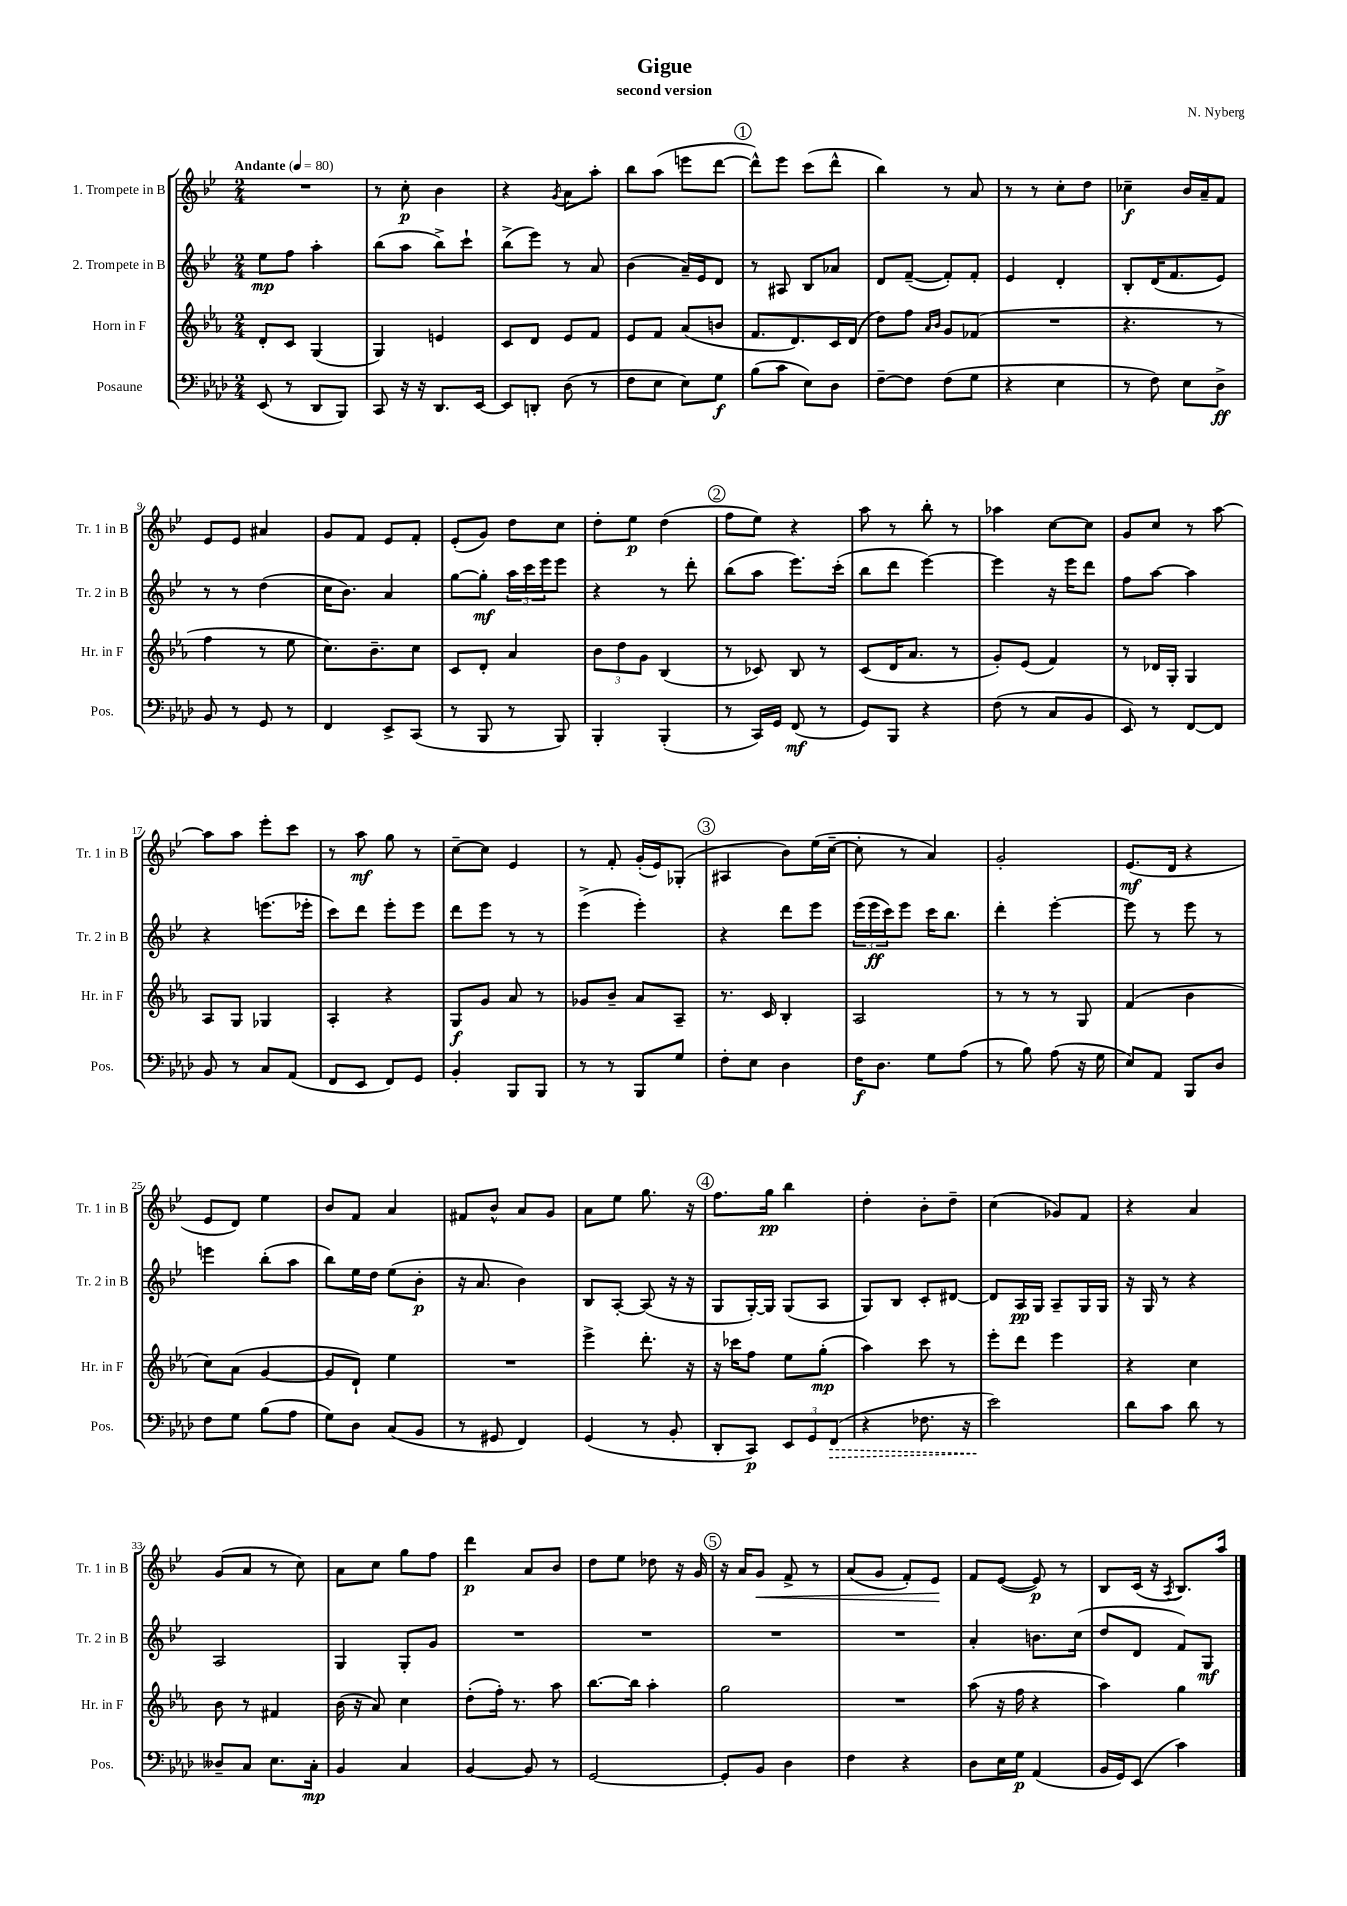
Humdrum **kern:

**kern	**dynam	**kern	**dynam	**kern	**dynam	**kern	**dynam
*part4	*part4	*part3	*part3	*part2	*part2	*part1	*part1
*staff4	*staff4	*staff3	*staff3	*staff2	*staff2	*staff1	*staff1
*I"Posaune	*	*I"Horn in F	*	*I"2. Trompete in B	*	*I"1. Trompete in B	*
*I'Pos.	*	*I'Hr. in F	*	*I'Tr. 2 in B	*	*I'Tr. 1 in B	*
*clefF4	*	*clefG2	*	*clefG2	*	*clefG2	*
*k[b-e-a-d-]	*	*k[b-e-a-]	*	*k[b-e-]	*	*k[b-e-]	*
*M2/4	*	*M2/4	*	*M2/4	*	*M2/4	*
*MM80	*	*MM80	*	*MM80	*	*MM80	*
=1	=1	=1	=1	=1	=1	=1	=1
!	!	!	!	!	!	!LO:TX:a:B:t=Andante	!
(8EE-/	.	8d'/L	.	8ee-\L	mp	2r	.
8r	.	8c/J	.	8ff\J	.	.	.
8DD-/L	.	(4G/	.	4aa'\	.	.	.
8BBB-/J)	.	.	.	.	.	.	.
=2	=2	=2	=2	=2	=2	=2	=2
8CC/	.	4G/)	.	(8bb-\L	.	8r	.
16r	.	.	.	8aa\J	.	8cc'\	p
16r	.	.	.	.	.	.	.
8.DD-/L	.	4en/	.	8bb-^\L)	.	4b-\	.
.	.	.	.	8ccc`\J	.	.	.
[16EE-/Jk	.	.	.	.	.	.	.
=3	=3	=3	=3	=3	=3	=3	=3
8EE-/L]	.	8c/L	.	(8bb-^\L	.	4r	.
8DDn'/J	.	8d/J	.	8eee-\J)	.	.	.
.	.	.	.	.	.	8qg/	.
(8D-\	.	8e-/L	.	8r	.	8a\L	.
8r	.	8f/J	.	8a/	.	8aa'\J	.
=4	=4	=4	=4	=4	=4	=4	=4
8F\L	.	8e-/L	.	(4b-\	.	8bb-\L	.
8E-\J	.	8f/J	.	.	.	(8aa\J	.
8E-\L)	.	(8a-/L	.	16a~/LL)	.	8eeen\L	.
.	.	.	.	16e-/J	.	.	.
8G\J	f	8bn/J	.	8d/J	.	[8ddd\J	.
!!LO:REH:place=s1:t=1
=5	=5	=5	=5	=5	=5	=5	=5
(8B-\L	.	8.f/L	.	8r	.	8ddd^^\L])	.
8c\J	.	.	.	8A#X/	.	8eee-\J	.
.	.	8.d/)	.	.	.	.	.
8E-\L)	.	.	.	8B-/L	.	(8ccc\L	.
8D-\J	.	16c/L	.	8a-X/J	.	8ddd^^\J	.
.	.	(16d/JJ	.	.	.	.	.
=6	=6	=6	=6	=6	=6	=6	=6
[8F~\L	.	8dd\L)	.	8d/L	.	4bb-\)	.
8F\J]	.	8ff\J	.	([8f~/J	.	.	.
.	.	16qqa-/LL	.	.	.	.	.
.	.	16qqb-/JJ	.	.	.	.	.
(8F\L	.	8g/L	.	8f'/L])	.	8r	.
8G\J	.	(8f-X/J	.	8f'/J	.	8a/	.
=7	=7	=7	=7	=7	=7	=7	=7
4r	.	2r	.	4e-/	.	8r	.
.	.	.	.	.	.	8r	.
4E-\	.	.	.	4d'/	.	8cc'\L	.
.	.	.	.	.	.	8dd\J	.
=8	=8	=8	=8	=8	=8	=8	=8
8r	.	4.r	.	8B-'/L	.	4cc-X~\	f
8F\)	.	.	.	(16d/K	.	.	.
.	.	.	.	8.f/	.	.	.
8E-\L	.	.	.	.	.	16b-/LL	.
.	.	.	.	.	.	16a~/J	.
8D-^\J	ff	8r	.	8e-/J)	.	8f/J	.
!!LO:LB:g=z
=9	=9	=9	=9	=9	=9	=9	=9
8BB-/	.	4ff\	.	8r	.	8e-/L	.
8r	.	.	.	8r	.	8e-/J	.
8GG/	.	8r	.	(4dd\	.	4a#X/	.
8r	.	8ee-\	.	.	.	.	.
=10	=10	=10	=10	=10	=10	=10	=10
4FF/	.	8.cc\L)	.	16cc\KL	.	8g/L	.
.	.	.	.	8.b-\J)	.	.	.
.	.	.	.	.	.	8f/J	.
.	.	8.b-~\	.	.	.	.	.
8EE-^/L	.	.	.	4a/	.	8e-/L	.
(8CC/J	.	8cc\J	.	.	.	8f'/J	.
=11	=11	=11	=11	=11	=11	=11	=11
8r	.	8c/L	.	[8gg\L	.	(8e-'/L	.
8BBB-/	.	8d'/J	.	8gg'\J]	mf	8g/J)	.
8r	.	4a-/	.	24aa\LL	.	8dd\L	.
.	.	.	.	24ccc\	.	.	.
.	.	.	.	24eee-\J	.	.	.
8BBB-/)	.	.	.	8eee-\J	.	8cc\J	.
=12	=12	=12	=12	=12	=12	=12	=12
4BBB-'/	.	12b-\L	.	4r	.	8dd'\L	.
.	.	12dd\	.	.	.	.	.
.	.	.	.	.	.	8ee-\J	p
.	.	12g\J	.	.	.	.	.
(4BBB-'/	.	(4B-/	.	8r	.	(4dd\	.
.	.	.	.	8ddd'\	.	.	.
!!LO:REH:place=s1:t=2
=13	=13	=13	=13	=13	=13	=13	=13
8r	.	8r	.	(8bb-\L	.	8ff\L	.
16CC/LL)	.	8c-X/)	.	8aa\J	.	8ee-\J)	.
16GG/JJ	.	.	.	.	.	.	.
(8FF/	mf	8B-/	.	8.eee-\L)	.	4r	.
8r	.	8r	.	.	.	.	.
.	.	.	.	(16ccc'\Jk	.	.	.
=14	=14	=14	=14	=14	=14	=14	=14
8GG/L)	.	(8c/L	.	8bb-\L	.	8aa\	.
8BBB-/J	.	16d/K	.	8ddd\J	.	8r	.
.	.	8.a-/J	.	.	.	.	.
4r	.	.	.	[4eee-\)	.	8bb-'\	.
.	.	8r	.	.	.	8r	.
=15	=15	=15	=15	=15	=15	=15	=15
(8F\	.	8g'/L)	.	4eee-\]	.	4aa-X\	.
8r	.	(8e-/J	.	.	.	.	.
8C/L	.	4f/)	.	16r	.	[8cc\L	.
.	.	.	.	16eee-\KL	.	.	.
8BB-/J	.	.	.	8ddd\J	.	8cc\J]	.
=16	=16	=16	=16	=16	=16	=16	=16
8EE-/)	.	8r	.	8ff\L	.	8g/L	.
8r	.	16d-X/LL	.	[8aa\J	.	8cc/J	.
.	.	16G'/JJ	.	.	.	.	.
[8FF/L	.	4G/	.	4aa\]	.	8r	.
8FF/J]	.	.	.	.	.	[8aa\	.
!!LO:LB:g=z
=17	=17	=17	=17	=17	=17	=17	=17
8BB-/	.	8A-/L	.	4r	.	8aa\L]	.
8r	.	8G/J	.	.	.	8aa\J	.
8C/L	.	4G-X/	.	(8.eeen\L	.	8eee-'\L	.
(8AA-/J	.	.	.	.	.	8ccc\J	.
.	.	.	.	16eee-X'\Jk	.	.	.
=18	=18	=18	=18	=18	=18	=18	=18
8FF/L	.	4A-'/	.	8ccc\L)	.	8r	.
8EE-/J	.	.	.	8ddd\J	.	8aa\	mf
8FF/L)	.	4r	.	8eee-'\L	.	8gg\	.
8GG/J	.	.	.	8eee-\J	.	8r	.
=19	=19	=19	=19	=19	=19	=19	=19
4BB-'/	.	8G/L	f	8ddd\L	.	[8cc~\L	.
.	.	8g/J	.	8eee-\J	.	8cc\J]	.
8BBB-/L	.	8a-/	.	8r	.	4e-/	.
8BBB-/J	.	8r	.	8r	.	.	.
=20	=20	=20	=20	=20	=20	=20	=20
8r	.	8g-X/L	.	(4eee-^\	.	8r	.
8r	.	8b-~/J	.	.	.	8f'/	.
8BBB-/L	.	8a-/L	.	4eee-'\)	.	(16g'/LL	.
.	.	.	.	.	.	16e-/J)	.
8G/J	.	8A-~/J	.	.	.	(8G-X'/J	.
!!LO:REH:place=s1:t=3
=21	=21	=21	=21	=21	=21	=21	=21
8F'\L	.	8.r	.	4r	.	4A#X/	.
8E-\J	.	.	.	.	.	.	.
.	.	16c/	.	.	.	.	.
4D-\	.	4B-'/	.	8ddd\L	.	8b-\L)	.
.	.	.	.	8eee-\J	.	(16ee-\L	.
.	.	.	.	.	.	[16cc~\JJ	.
=22	=22	=22	=22	=22	=22	=22	=22
16F\KL	f	2A-/	.	(24eee-\LL	.	8cc'\]	.
.	.	.	.	24eee-\	ff	.	.
8.D-\J	.	.	.	.	.	.	.
.	.	.	.	24ccc\J)	.	.	.
.	.	.	.	8eee-\J	.	8r	.
8G\L	.	.	.	16ccc\KL	.	4a/)	.
.	.	.	.	8.bb-\J	.	.	.
(8A-\J	.	.	.	.	.	.	.
=23	=23	=23	=23	=23	=23	=23	=23
8r	.	8r	.	4ddd'\	.	2g'/	.
8B-\)	.	8r	.	.	.	.	.
(8A-\	.	8r	.	[4eee-'\	.	.	.
16r	.	8G/	.	.	.	.	.
16G\	.	.	.	.	.	.	.
=24	=24	=24	=24	=24	=24	=24	=24
8E-/L)	.	(4f/	.	8eee-\]	.	(8.e-/L	mf
8AA-/J	.	.	.	8r	.	.	.
.	.	.	.	.	.	16d/Jk	.
8BBB-/L	.	4b-\	.	8eee-\	.	4r	.
8D-/J	.	.	.	8r	.	.	.
!!LO:LB:g=z
=25	=25	=25	=25	=25	=25	=25	=25
8F\L	.	8cc\L)	.	4eeen\	.	8e-/L	.
8G\J	.	(8a-\J	.	.	.	8d/J)	.
(8B-\L	.	[4g/	.	(8bb-'\L	.	4ee-\	.
8A-\J	.	.	.	8aa\J	.	.	.
=26	=26	=26	=26	=26	=26	=26	=26
8G\L)	.	8g/L]	.	8bb-\L)	.	8b-/L	.
8D-\J	.	8d`/J)	.	16ee-\L	.	8f/J	.
.	.	.	.	16dd\JJ	.	.	.
(8C/L	.	4ee-\	.	(8ee-\L	.	4a/	.
8BB-/J	.	.	.	8b-'\J	p	.	.
=27	=27	=27	=27	=27	=27	=27	=27
8r	.	2r	.	16r	.	8f#X/L	.
.	.	.	.	8.a/	.	.	.
8GG#X/	.	.	.	.	.	8b-^^/J	.
4FF/)	.	.	.	4b-\)	.	8a/L	.
.	.	.	.	.	.	8g/J	.
=28	=28	=28	=28	=28	=28	=28	=28
(4GG/	.	4eee-^\	.	8B-/L	.	8a\L	.
.	.	.	.	[8A'/J	.	8ee-\J	.
8r	.	8.ddd'\	.	(8A/]	.	8.gg\	.
8BB-'/	.	.	.	16r	.	.	.
.	.	16r	.	16r	.	16r	.
!!LO:REH:place=s1:t=4
=29	=29	=29	=29	=29	=29	=29	=29
8DD-'/L	.	16r	.	8G/L	.	8.ff\L	.
.	.	16ccc-X\KL	.	.	.	.	.
8CC/J)	p	8ff\J	.	[16G'/L)	.	.	.
.	.	.	.	16G/JJ]	.	16gg\Jk	pp
12EE-/L	.	8ee-\L	.	(8G/L	.	4bb-\	.
12GG/	.	.	.	.	.	.	.
.	.	(8gg'\J	mp	8A/J	.	.	.
!	!LO:HP:b	!	!	!	!	!	!
(12FF/J	>	.	.	.	.	.	.
=30	=30	=30	=30	=30	=30	=30	=30
4r	.	4aa-\)	.	8G/L)	.	4dd'\	.
.	.	.	.	8B-/J	.	.	.
8.F-X\	.	8ccc\	.	8c'/L	.	8b-'\L	.
.	.	8r	.	[8d#X/J	.	8dd~\J	.
16r	.	.	.	.	.	.	.
=31	=31	=31	=31	=31	=31	=31	=31
2e-\)	.	8eee-'\L	.	8d#/L]	.	(4cc\	.
.	.	8ddd\J	.	16A/L	pp	.	.
.	.	.	.	16G/JJ	.	.	.
.	.	4eee-\	.	8A~/L	.	8g-X/L)	.
.	.	.	.	16G/L	.	8f/J	.
.	.	.	.	16G/JJ	.	.	.
.	]	.	.	.	.	.	.
=32	=32	=32	=32	=32	=32	=32	=32
8d-\L	.	4r	.	16r	.	4r	.
.	.	.	.	16G/	.	.	.
8c\J	.	.	.	8r	.	.	.
8d-\	.	4cc\	.	4r	.	4a/	.
8r	.	.	.	.	.	.	.
!!LO:LB:g=z
=33	=33	=33	=33	=33	=33	=33	=33
8D--X~/L	.	8b-\	.	2A/	.	(8g/L	.
8C/J	.	8r	.	.	.	8a/J	.
8.E-\L	.	4f#X/	.	.	.	8r	.
.	.	.	.	.	.	8cc\)	.
16C'\Jk	mp	.	.	.	.	.	.
=34	=34	=34	=34	=34	=34	=34	=34
4BB-/	.	(16b-\	.	4G/	.	8a\L	.
.	.	16r	.	.	.	.	.
.	.	8a-/)	.	.	.	8cc\J	.
4C/	.	4cc\	.	8G'/L	.	8gg\L	.
.	.	.	.	8g/J	.	8ff\J	.
=35	=35	=35	=35	=35	=35	=35	=35
[4BB-/	.	(8dd'\L	.	2r	.	4ddd\	p
.	.	16ff'\Jk)	.	.	.	.	.
.	.	8.r	.	.	.	.	.
8BB-/]	.	.	.	.	.	8a/L	.
8r	.	8aa-\	.	.	.	8b-/J	.
=36	=36	=36	=36	=36	=36	=36	=36
[2GG/	.	[8.bb-\L	.	2r	.	8dd\L	.
.	.	.	.	.	.	8ee-\J	.
.	.	16bb-\Jk]	.	.	.	.	.
.	.	4aa-'\	.	.	.	8dd-X\	.
.	.	.	.	.	.	16r	.
.	.	.	.	.	.	16g/	.
!!LO:REH:place=s1:t=5
=37	=37	=37	=37	=37	=37	=37	=37
8GG'/L]	.	2gg\	.	2r	.	16r	.
.	.	.	.	.	.	16a/KL	.
!	!	!	!	!	!	!	!LO:HP:b
8BB-/J	.	.	.	.	.	8g/J	<
4D-\	.	.	.	.	.	8f^/	.
.	.	.	.	.	.	8r	.
=38	=38	=38	=38	=38	=38	=38	=38
4F\	.	2r	.	2r	.	(8a/L	.
.	.	.	.	.	.	8g/J	.
4r	.	.	.	.	.	8f'/L)	.
.	.	.	.	.	.	8e-/J	.
.	.	.	.	.	.	.	[
=39	=39	=39	=39	=39	=39	=39	=39
8D-\L	.	(8aa-\	.	4a'/	.	8f/L	.
16E-\L	.	16r	.	.	.	([8e-/J	.
16G\JJ	p	16ff\	.	.	.	.	.
(4AA-/	.	4r	.	8.bn\L	.	8e-/])	p
.	.	.	.	.	.	8r	.
.	.	.	.	(16cc\Jk	.	.	.
=40	=40	=40	=40	=40	=40	=40	=40
16BB-/LL	.	4aa-\)	.	8dd/L	.	8B-/L	.
16GG/J)	.	.	.	.	.	.	.
(8EE-/J	.	.	.	8d/J	.	(16c/Jk	.
.	.	.	.	.	.	16r	.
.	.	.	.	.	.	8qA/	.
4c\)	.	4gg\	.	8f/L)	.	8.B-/L)	.
.	.	.	.	8G/J	mf	.	.
.	.	.	.	.	.	16aa/Jk	.
==	==	==	==	==	==	==	==
*-	*-	*-	*-	*-	*-	*-	*-
